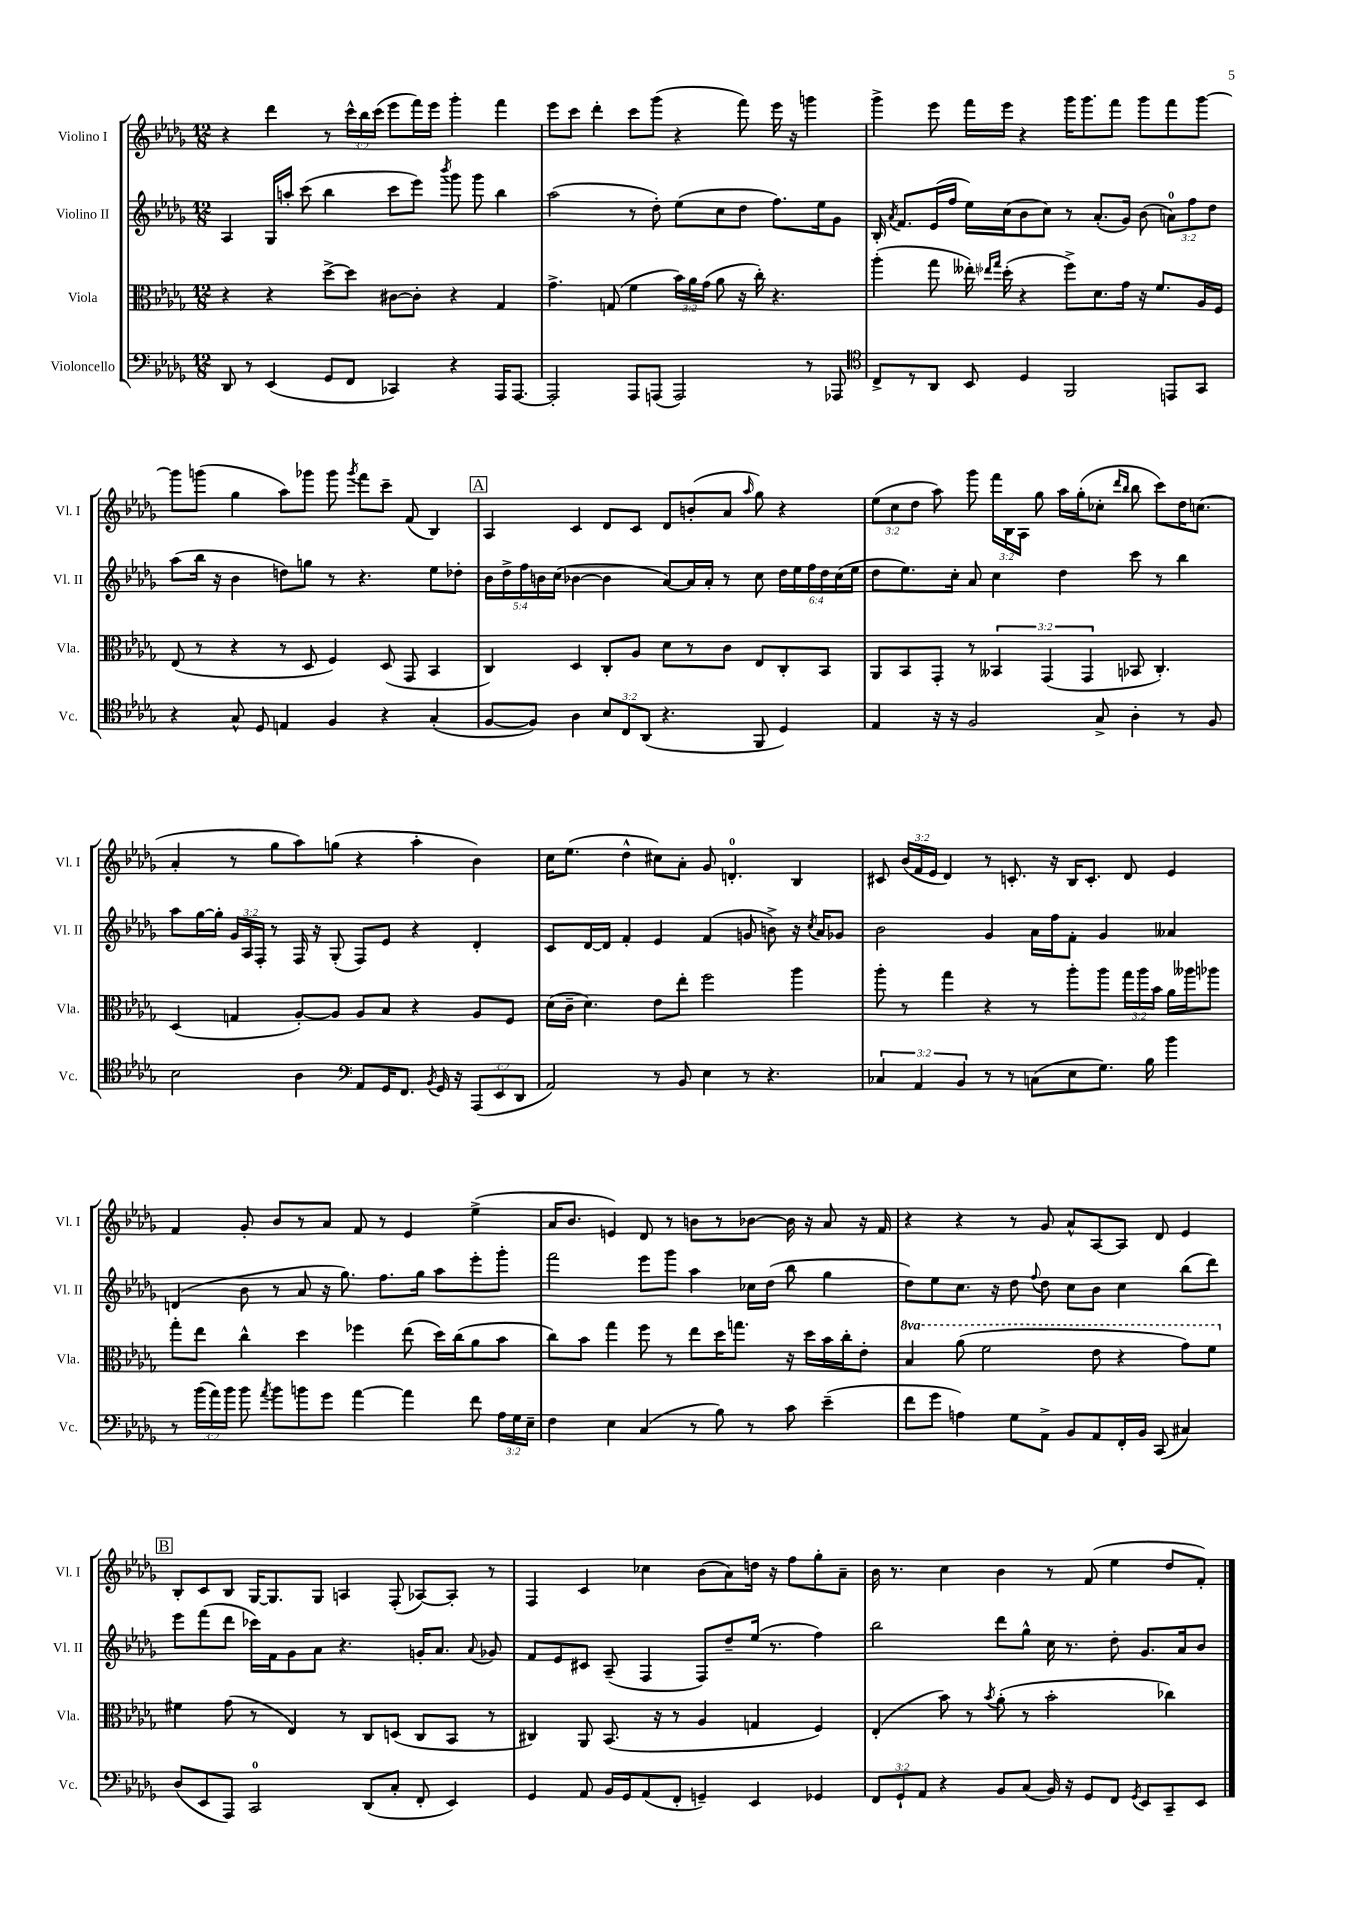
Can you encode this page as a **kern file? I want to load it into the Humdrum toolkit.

**kern	**kern	**kern	**kern
*part4	*part3	*part2	*part1
*staff4	*staff3	*staff2	*staff1
*I"Violoncello	*I"Viola	*I"Violino II	*I"Violino I
*I'Vc.	*I'Vla.	*I'Vl. II	*I'Vl. I
*clefF4	*clefC3	*clefG2	*clefG2
*k[b-e-a-d-g-]	*k[b-e-a-d-g-]	*k[b-e-a-d-g-]	*k[b-e-a-d-g-]
*M12/8	*M12/8	*M12/8	*M12/8
=1	=1	=1	=1
8DD-/	4r	4A-/	4r
8r	.	.	.
(4EE-/	4r	16G-/LL	4ddd-\
.	.	16aan'/JJ	.
.	.	(8ccc\	.
8GG-/L	[8dd-^\L	4bb-\	8r
8FF/J	8dd-\J]	.	24ccc^^\LL
.	.	.	24bb-\
.	.	.	(24ccc\JJ
4CC-X/)	[8c#X\L	8ccc\L	8eee-\L
.	8c#'\J]	8eee-\J)	16fff\L)
.	.	.	16eee-\JJ
.	.	8qbbb-/	.
4r	4r	8ggg-\	4ggg-'\
.	.	8ggg-\	.
16AAA-/KL	4G-/	4bb-\	4fff\
[8.AAA-/J	.	.	.
=2	=2	=2	=2
2AAA-'/]	4.g-^\	(2aa-\	8eee-\L
.	.	.	8ccc\J
.	.	.	4ddd-'\
.	(8Gn/	.	.
8AAA-/L	4f\	8r	8ccc\L
(8AAAn/J	.	8dd-'\)	(8ggg-\J
2AAA/)	24b-\LL)	(8ee-\L	4r
.	24a-\	.	.
.	(24g-\JJ	.	.
.	8a-\	8cc\	.
.	16r	8dd-\J	8fff\)
.	16cc'\)	.	.
.	4.r	8.ff\L)	16eee-\
.	.	.	16r
8r	.	.	4gggn\
.	.	16ee-\k	.
8AAA-X/	.	8g-\J	.
=3	=3	=3	=3
*clefC4	*	*	*
8C^/L	(4aa-'\	16B-'/	4ggg-^\
.	.	8qa-/	.
.	.	8.f/L	.
8r	.	.	.
8AA-/J	8gg-\	(16e-/L	8eee-\
.	.	16ff/JJ	.
8BB-/	16ee--X'\)	16ee-\LL)	16fff\LL
.	16qqee-X/LL	.	.
.	16qqgg-/JJ	.	.
.	(16dd-'\	(16cc\J	16eee-\JJ
4D-/	4r	8b-\	4r
.	.	8cc\J)	.
2FF/	8ff^\L)	8r	16ggg-\KL
.	.	.	8.ggg-\
.	8.d-\	(8.a-'/L	.
.	.	.	8fff\J
.	16g-\Jk	16g-/Jk)	.
.	16r	(8b-\	8ggg-\L
.	8.f/L	.	.
8EEn/L	.	12an\L)	8fff\
.	.	12ff\	.
8GG-/J	16A-/L	.	[8ggg-\J
.	.	12dd-\J	.
.	16F/JJ	.	.
!!LO:LB:g=z
=4	=4	=4	=4
4r	(8E-/	(8aa-\L	8ggg-\L]
.	8r	16bb-\Jk	(8gggn\J
.	.	16r	.
8G-^^/	4r	4b-\	4gg-\
8D-/	.	.	.
4En/	8r	8ddn\L)	8aa-\L)
.	8D-/	8ggn\J	8ggg-X\J
4F/	4F/)	8r	8ggg-\
.	.	.	8qggg-/
.	.	4.r	8fff\L
4r	(8D-/	.	8ccc~\J
.	8GG-/	.	(8f/
(4G-'/	4BB-/	8ee-\L	4B-/)
.	.	8dd-X'\J	.
!!LO:REH:place=s1:t=A
=5	=5	=5	=5
[8F/L	4C/)	20b-\LL	4A-/
.	.	20dd-^\	.
.	.	20ff\	.
8F/J])	.	.	.
.	.	20bn\	.
.	.	(20cc\JJ	.
4A-\	4D-/	[4b-X\	4c/
12B-/L	8C'/L	4b-\]	8d-/L
12C/	.	.	.
.	8A-/J	.	8c/J
(12AA-/J	.	.	.
4.r	8d-\L	[8a-/L)	8d-/L
.	8r	16a-/L]	(8bn'/
.	.	16a-'/JJ	.
.	8c\J	8r	8a-/J
.	.	.	16qqaa-/
8FF/	8E-/L	8cc\	8gg-\)
4D-/)	8C'/	24dd-\LL	4r
.	.	24ee-\	.
.	.	24ff\	.
.	8BB-/J	24dd-\	.
.	.	(24cc\	.
.	.	24ee-\JJ	.
=6	=6	=6	=6
4E-/	8AA-/L	8dd-\L	(12ee-\L
.	.	.	12cc\
.	8BB-/	8.ee-\)	.
.	.	.	12dd-\J
16r	8GG-'/J	.	8aa-\)
16r	.	16cc'\Jk	.
2F/	8r	8a-/	8ggg-\
.	6BB--X/	4cc\	24fff\LL
.	.	.	24B-\
.	.	.	24A-\JJ
.	.	.	8gg-\
.	(6GG-/	.	.
.	.	4dd-\	16aa-\LL
.	.	.	(16gg-'\J
.	6GG-/	.	.
8G-^/	.	.	8cc-X'\J
.	.	.	16qqddd-/LL
.	.	.	16qqbb-/JJ
4A-'\	8BB-X/	8ccc\	8bb-\
.	4.C'/)	8r	8ccc\L)
8r	.	4bb-\	16dd-\K
.	.	.	(8.ccn\J
8F/	.	.	.
!!LO:LB:g=z
=7	=7	=7	=7
2B-\	(4D-/	8aa-\L	4a-'/
.	.	[16gg-\L	.
.	.	16gg-'\JJ]	.
.	4Gn/	24g-/LL	8r
.	.	24A-/	.
.	.	24F'/JJ	.
.	.	8r	8gg-\L
4A-\	[8A-'/L)	16F/	8aa-\)
.	.	16r	.
.	8A-/J]	(8G-'/	(8ggn\J
*clefF4	*	*	*
8AA-/L	8A-/L	8F/L)	4r
16GG-/K	8B-/J	8e-/J	.
8.FF/J	.	.	.
.	4r	4r	4aa-'\
8qBB-/	.	.	.
16GG-/	.	.	.
16r	.	.	.
(12AAA-/L	8A-/L	4d-'/	4b-\)
12EE-/	.	.	.
.	8F/J	.	.
12DD-/J	.	.	.
=8	=8	=8	=8
2AA-/)	(16d-\LL	8c/L	16cc\KL
.	16c~\JJ	.	(8.ee-\J
.	4.d-\)	[16d-/L	.
.	.	16d-/JJ]	.
.	.	4f'/	4dd-^^\
8r	8e-\L	4e-/	8cc#X\L)
8BB-/	8ee-'\J	.	8a-'\J
4E-\	2ff\	(4f/	8g-/
.	.	.	4.dn'/
8r	.	8gn/	.
4.r	.	8bn^\)	.
.	4aa-\	16r	4B-/
.	.	8qcc/	.
.	.	16a-/KL	.
.	.	8g-X/J	.
=9	=9	=9	=9
6C-X/	8aa-'\	2b-\	8c#X/
.	8r	.	(24b-/LL
6AA-/	.	.	24f/
.	.	.	24e-/JJ
.	4gg-\	.	4d-/)
6BB-/	.	.	.
8r	4r	4g-/	8r
8r	.	.	8.cn'/
(8Cn\L	8r	16a-\LL	.
.	.	16ff\J	16r
8E-\	8aa-'\L	8f'\J	16B-/KL
.	.	.	8.c'/J
8.G-\J)	8aa-\J	4g-/	.
.	24gg-\LL	.	8d-/
.	24aa-\	.	.
16B-\	.	.	.
.	24b-\JJ	.	.
4b-\	16a-\LL	4a--X/	4e-/
.	16aa--X\J	.	.
.	8aa-X\J	.	.
!!LO:LB:g=z
=10	=10	=10	=10
8r	8gg-'\L	(4dn/	4f/
(24b-\LL	8ee-\J	.	.
24a-\)	.	.	.
24b-\JJ	.	.	.
8b-\	4cc^^\	8b-\	8g-'/
8qa-/	.	.	.
8b-\L	.	8r	8b-/L
8bn\	4dd-\	8a-/	8r
8g-\J	.	16r	8a-/J
.	.	8.gg-\)	.
[4a-\	4ff-X\	.	8f/
.	.	8.ff\L	8r
4a-\]	(8ee-\	.	4e-/
.	.	16gg-\Jk	.
.	16dd-\LL)	8aa-\L	.
.	(16cc\J	.	.
8f\	8a-\	8eee-'\	(4ee-^\
24A-\LL	8b-\J	8ggg-'\J	.
24G-\	.	.	.
24E-~\JJ	.	.	.
=11	=11	=11	=11
4F\	8cc\L)	2fff\	16a-/KL
.	.	.	8.b-/J
.	8b-\J	.	.
4E-\	4gg-\	.	4en/)
(4C/	8ff\	8eee-\L	8d-/
.	8r	8ggg-\J	8r
8r	8ee-\L	4aa-\	8bn\L
8B-\)	16dd-\K	.	8r
.	8.ggn\J	.	.
8r	.	16cc-X\LL	[8b-X\J
.	.	(16dd-\JJ	.
8c\	16r	8bb-\	16b-\]
.	16dd-\LL	.	16r
(4e-~\	16b-\	4gg-\	8a-/
.	16cc'\J	.	.
.	8e-'\J	.	16r
.	.	.	16f/
=12	=12	=12	=12
*	*8va	*	*
8f\L	4b-/	8dd-\L)	4r
8g-\J	.	8ee-\	.
4An\)	(8aa-\	8.cc\J	4r
.	2ff\	.	.
.	.	16r	.
8G-\L	.	8dd-\	8r
.	.	8qqff/	.
8AA-^\J	.	8dd-\	8g-/
8BB-/L	.	8cc\L	8a-^^/L
8AA-/	8ee-\	8b-\J	[8A-/
16FF'/L	4r	4cc\	8A-/J]
16BB-/JJ	.	.	.
(8CC/	.	.	8d-/
4C#X/)	8gg-\L)	(8bb-\L	4e-/
.	8ff\J	8ddd-\J)	.
!!LO:LB:g=z
!!LO:REH:place=s1:t=B
=13	=13	=13	=13
*	*X8va	*	*
(8D-/L	4f#X\	8eee-\L	8B-'/L
8EE-/	.	(8fff\	8c/
8AAA-/J)	(8g-\	8ddd-\J	8B-/J
2CC/	8r	16ccc-X\LL)	[16G-/KL
.	.	16f\J	8.G-/]
.	4E-/)	8g-\	.
.	.	8a-\J	8G-/J
.	8r	4.r	4An/
(8DD-/L	8C/L	.	.
8C'/J	(8Dn/J	.	(8F'/
8FF'/	8C/L	16gn'/KL	[8A-X/L)
.	.	8.a-/J	.
4EE-/)	8BB-/J	.	8A-'/J]
.	.	8qqa-/	.
.	8r	8g-X/	8r
=14	=14	=14	=14
4GG-/	4C#X/)	8f/L	4F/
.	.	8e-/	.
8AA-/	8AA-/	8c#X/J	4c/
16BB-/LL	(8.BB-/	(8A-~/	.
16GG-/J	.	.	.
(8AA-/	.	4F/	4cc-X\
.	16r	.	.
8FF'/J	8r	.	.
4GGn~/)	4A-/	8F/L)	(8b-\L
.	.	8dd-~/	8a-\)
4EE-/	4Gn/	(16ee-/Jk	16ddn\Jk
.	.	8.r	16r
.	.	.	8ff\L
4GG-X/	4F/)	4ff\)	8gg-'\
.	.	.	8a-~\J
=15	=15	=15	=15
12FF/L	(4E-'/	2bb-\	16b-\
.	.	.	8.r
12GG-`/	.	.	.
12AA-/J	.	.	.
4r	8b-\)	.	4cc\
.	8r	.	.
.	8qb-/	.	.
8BB-/L	(8a-'\	8ddd-\L	4b-\
(8C/J	8r	8gg-^^\J	.
16BB-/)	2b-'\	16cc\	8r
16r	.	8.r	.
8GG-/L	.	.	(8f/
8FF/J	.	8dd-'\	4ee-\
8qGG-/	.	.	.
8EE-/L	.	8.g-/L	.
8CC~/	4cc-X\)	.	8dd-/L
.	.	16a-/k	.
8EE-/J	.	8b-/J	8f'/J)
==	==	==	==
*-	*-	*-	*-
